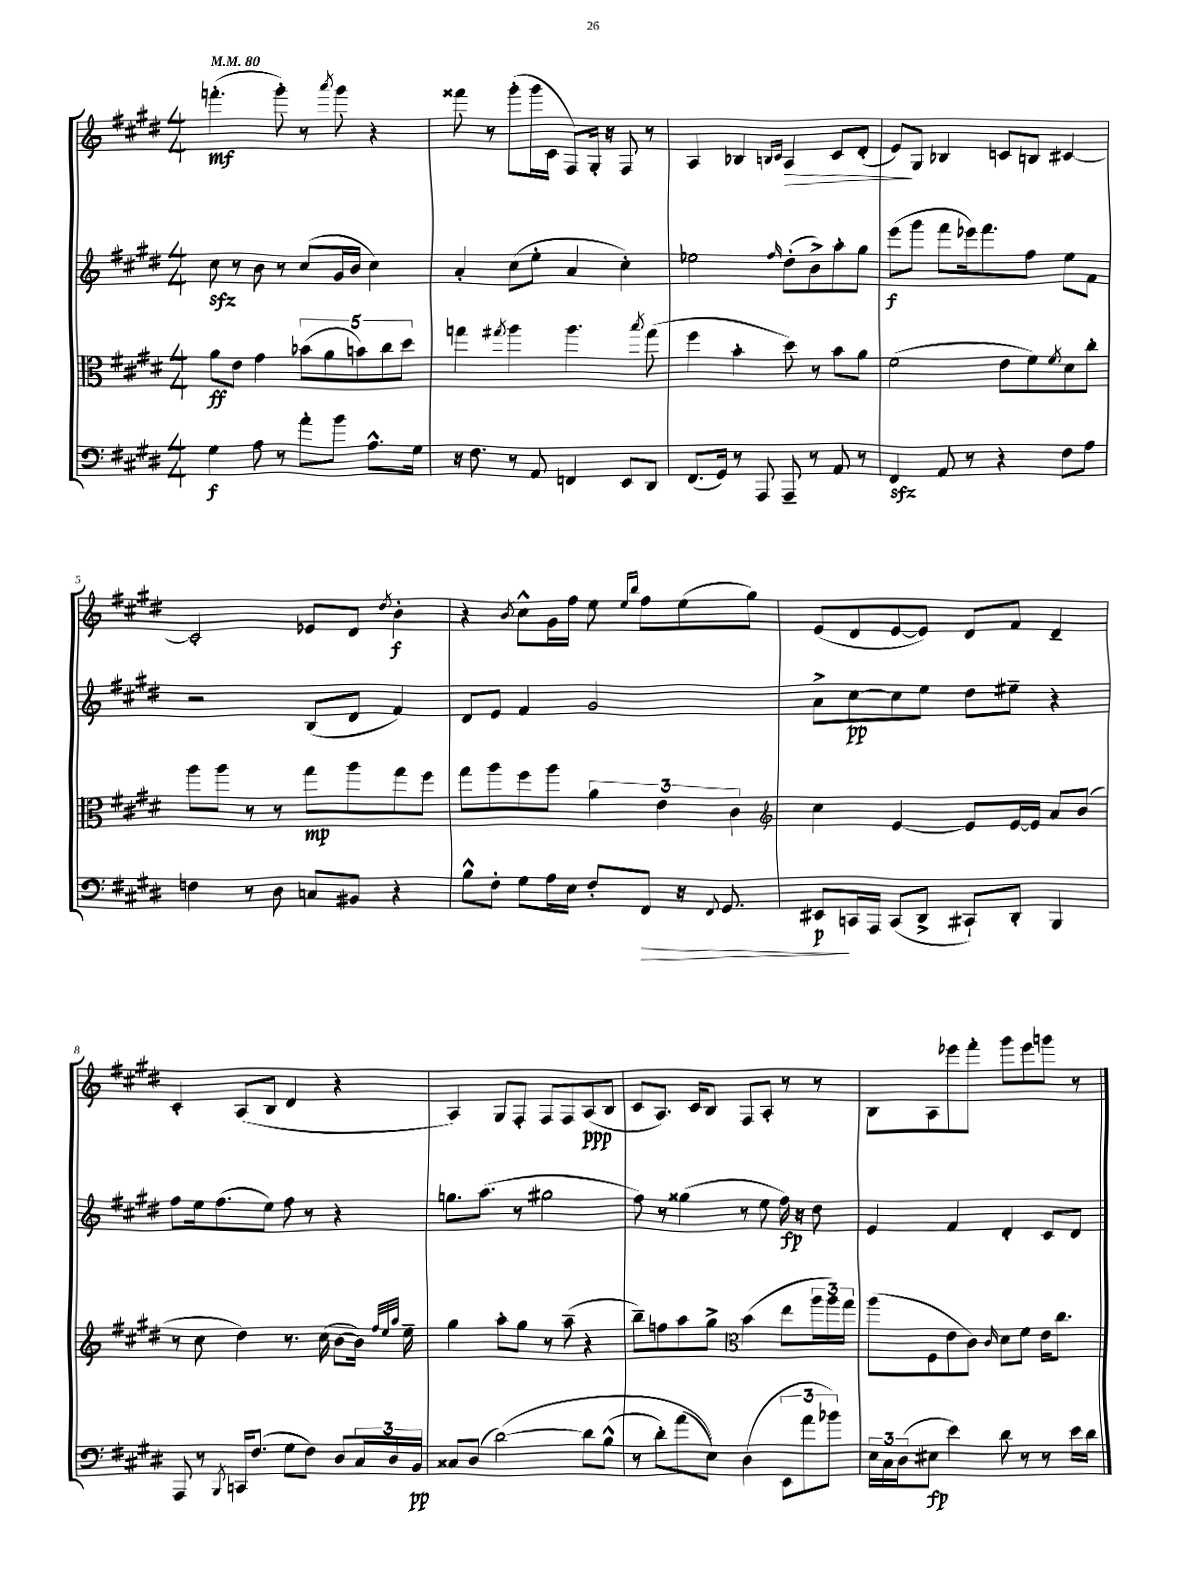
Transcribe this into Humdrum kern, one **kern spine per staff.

**kern	**kern	**kern	**kern
*staff4	*staff3	*staff2	*staff1
*clefF4	*clefC3	*clefG2	*clefG2
*k[f#c#g#d#]	*k[f#c#g#d#]	*k[f#c#g#d#]	*k[f#c#g#d#]
*M4/4	*M4/4	*M4/4	*M4/4
*MM80	*MM80	*MM80	*MM80
4G#	8a	8cc#	(4.fff'
.	8e	8r	.
8A	4g#	8b	.
8r	.	8r	8ggg#')
8a'	(10b-	(8cc#	8r
.	10a	.	.
.	.	.	8qaaa
8b	.	16g#	8ggg#
.	.	16b	.
.	10b)	.	.
8.A^^	.	4cc#)	4r
.	10cc#	.	.
.	10dd#	.	.
16G#	.	.	.
=	=	=	=
16r	4gg	4a'	8fff##
8.F#	.	.	.
.	.	.	8r
.	8qgg#	.	.
8r	4aa	(8cc#	(8ggg#'
8AA	.	8ee'	16ggg#
.	.	.	16c#
4FF	4.aa	4a	8F#)
.	.	.	16G#'
.	.	.	16r
8EE	.	4cc#')	8F#
.	8qbb	.	.
8DD#	(8gg#	.	8r
=	=	=	=
(8.FF#	4ff#	2ee-	4A
16GG#)	.	.	.
8r	4b'	.	4B-
8AAA	.	.	.
.	.	.	16qqB
.	.	16qqff#	16qqc#
8AAA~	8dd#)	(8dd#'	4A
8r	8r	8b^)	.
8AA	8b	8aa'	8c#
8r	8a	8gg#	(8d#'
=	=	=	=
4FF#	(2f#	(8eee	8e)
.	.	8ggg#	8G#
8AA	.	8fff#	4B-
8r	.	16eee-)	.
.	.	8.fff#	.
4r	8e	.	8c
.	8f#)	8ff#	8B
.	8qf#	.	.
8F#	8d#	8ee	[4c#
8A	8cc#'	8f#	.
=	=	=	=
4F	8aa	2r	2c#']
.	8aa	.	.
8r	8r	.	.
8D#	8r	.	.
8C	8gg#	(8B	8e-
8BB#	8aa	8d#	8d#
.	.	.	8qdd#
4r	8gg#	4f#)	4b'
.	8ff#	.	.
=	=	=	=
8B^^	8gg#	8d#	4r
8F#'	8aa	8e	.
.	.	.	8qb
8G#	8ff#	4f#	8cc#^^
16A	8aa	.	16g#
16E	.	.	16ff#
8F#'	6a	2g#	8ee
.	.	.	16qqee
.	.	.	16qqbb
8FF#	.	.	8ff#
.	6e	.	.
16r	.	.	(8ee
8qqFF#	.	.	.
8.GG#	.	.	.
.	6c#	.	.
.	.	.	8gg#)
=	=	=	=
*	*clefG2	*	*
8EE#	4cc#	8a^	(8e
16CC	.	[8cc#	8d#
16AAA	.	.	.
(8CC	[4e	8cc#]	[8e
8DD#^	.	8ee	8e])
8CC#`)	8e]	8dd#	8d#
8DD#'	[16e	8ee#~	8f#
.	16e]	.	.
4BBB	8a	4r	4d#~
.	(8b	.	.
=	=	=	=
8AAA	8r	8ff#	4c#'
8r	8cc#	16ee	.
.	.	(8.ff#	.
8qBBB	.	.	.
16CC	4dd#)	.	(8A
(8.F#	.	.	.
.	.	8ee)	8B
8G#	8.r	8ff#	4d#
8F#)	.	8r	.
.	(16cc#	.	.
8D#	[8b	4r	4r
24C#	16b])	.	.
24D#	.	.	.
.	32qqff#	.	.
.	32qqee	.	.
.	32qqaa	.	.
.	16ee~	.	.
24BB	.	.	.
=	=	=	=
8C##	4gg#	8.gg	4A)
(8D#	.	.	.
.	.	(8.aa	.
&([2d#)	8aa'	.	8G#
.	8gg#	8r	8F#'
.	8r	2gg#	8F#
.	(8aa~	.	8F#
8d#]	4r	.	(8A
(8B^^	.	.	8B
=	=	=	=
8r	8bb~)	8ff#)	8c#
8d#')	8ff	8r	8.A)
(8a	8aa	(4gg##	.
.	.	.	16c#
8E)&)	8gg#^	.	8B
*	*clefC3	*	*
(4D#	(4b	8r	8F#
.	.	8ee	8A'
12EE	8ee	16ff#)	8r
.	.	16r	.
12a	.	.	.
.	24aa	8dd#	8r
12b-)	24aa)	.	.
.	24gg#	.	.
=	=	=	=
24E	(8aa	4e	8B
24C#	.	.	.
(24D#	.	.	.
8E#	8F#	.	8A
4e)	8e	4f#	8eee-
.	8c#)	.	8fff#'
.	16qqc#	.	.
8d#	8d#	4d#'	8ggg#
8r	8f#	.	8eee-
8r	16e	8c#	8ggg
.	8.cc#	.	.
16e	.	8d#	8r
16d#	.	.	.
==	==	==	==
*-	*-	*-	*-
